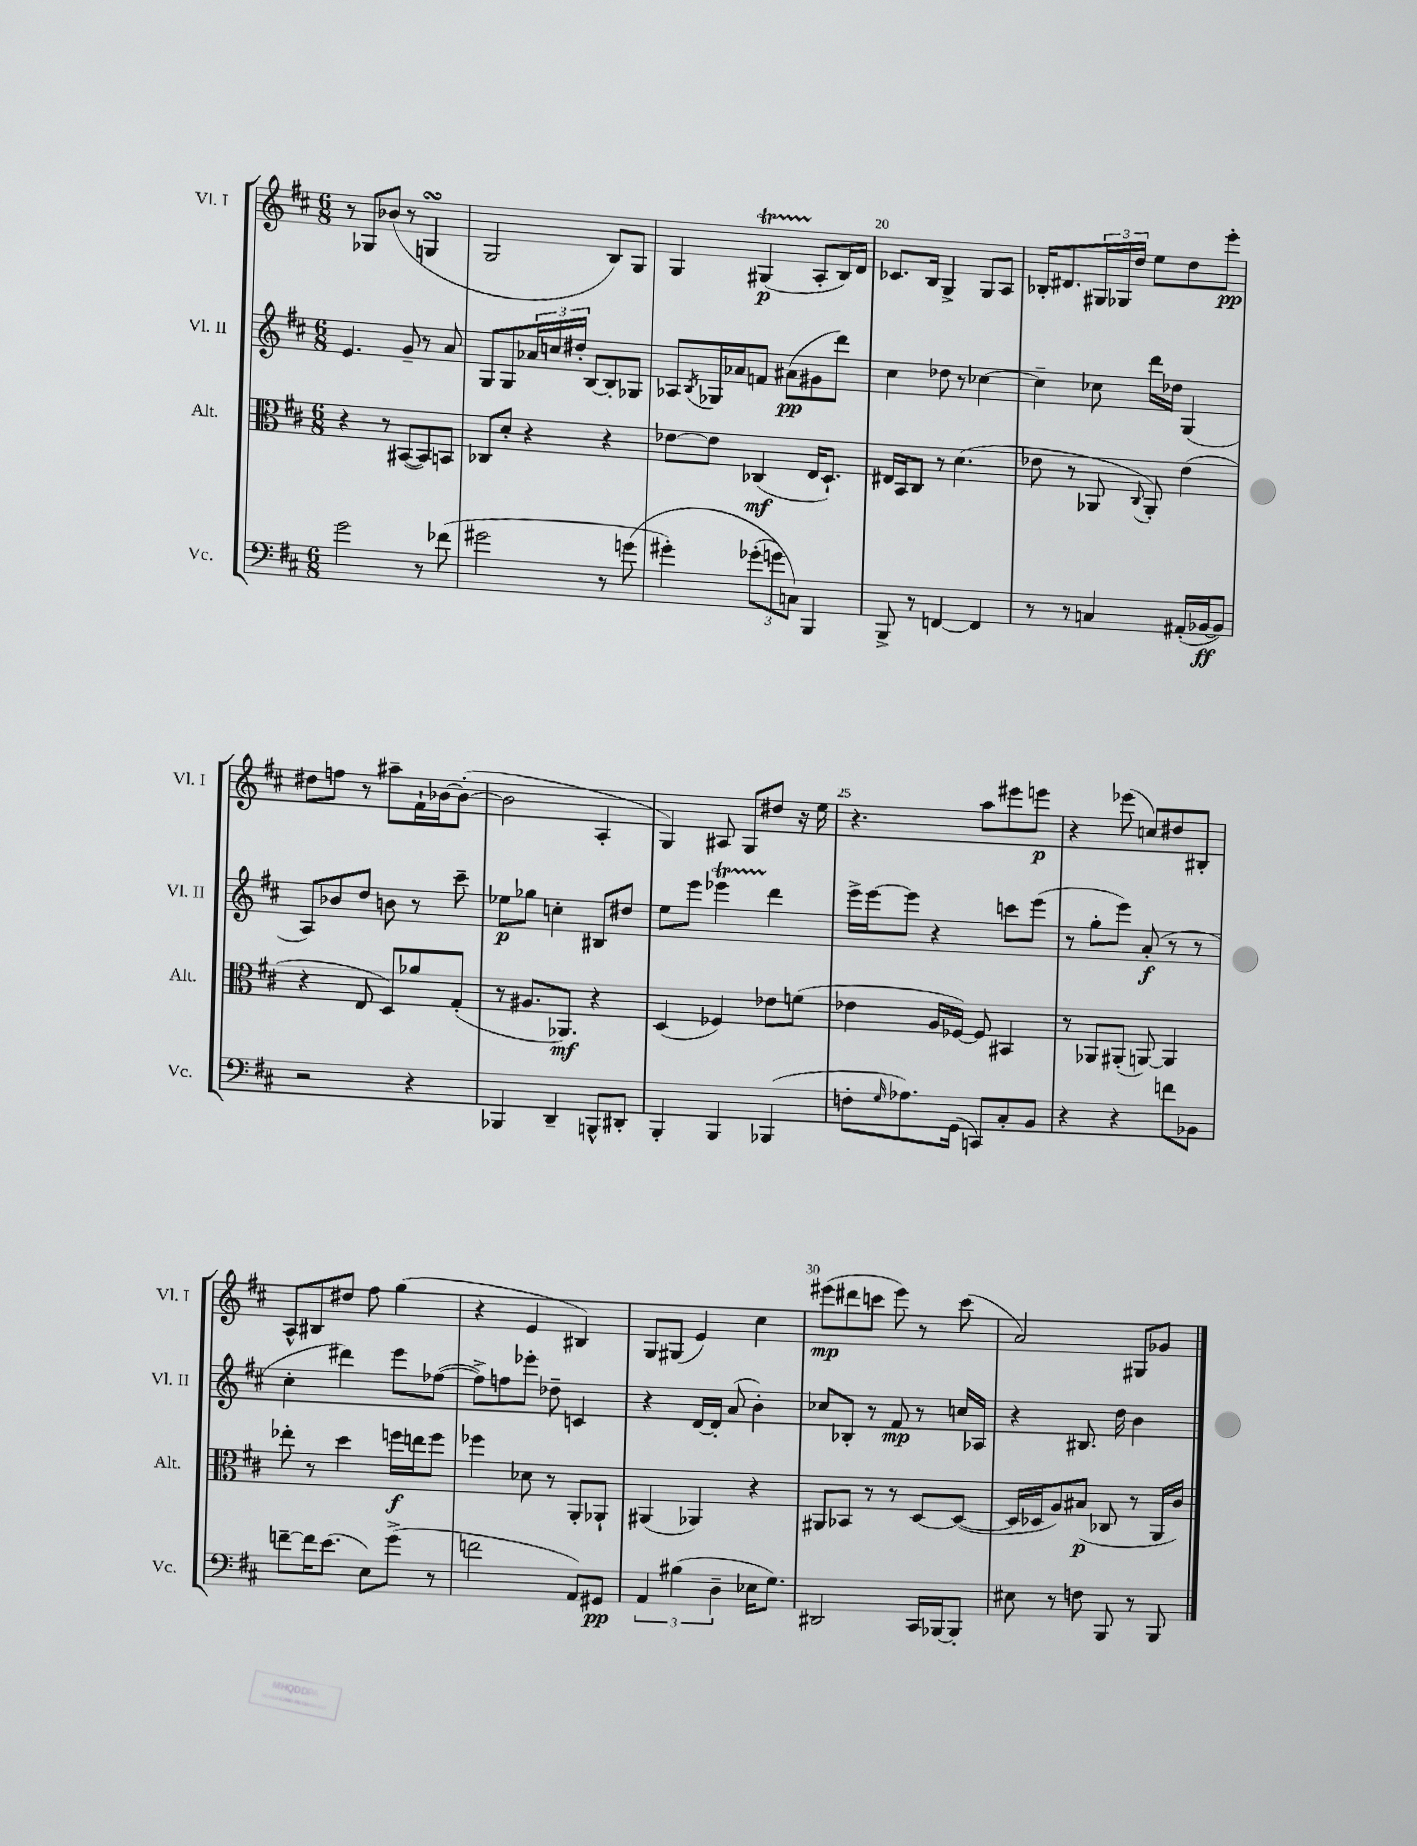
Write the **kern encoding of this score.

**kern	**kern	**kern	**kern
*staff4	*staff3	*staff2	*staff1
*clefF4	*clefC3	*clefG2	*clefG2
*k[f#c#]	*k[f#c#]	*k[f#c#]	*k[f#c#]
*M6/8	*M6/8	*M6/8	*M6/8
2g	4r	4.e	8r
.	.	.	8G-
.	8r	.	(8b-
.	([8BB#	8g~	8r
8r	8BB#])	8r	4G
(8f-	8BB	8a	.
=	=	=	=
2g#	8C-	8G	2G
.	8d'	8G	.
.	4r	24a-	.
.	.	24cc	.
.	.	24dd#'	.
.	.	[8B	.
8r	4r	8B']	8B)
&(8g	.	8G-	8G
=	=	=	=
4g#')	[8e-	8A-	4G
.	.	8qB	.
.	8e-]	16G-	.
.	.	16a-	.
(12g-'	(4C-	8f	(4G#
12g)	.	.	.
.	.	(8a#	.
12C&)	.	.	.
4BBB	16E	8g#	8A'
.	8.D`)	.	.
.	.	8ddd)	16B)
.	.	.	16d
=	=	=	=
8BBB^	16E#	4cc#	8.c-
.	16BB	.	.
8r	8C#	.	.
.	.	.	16B
[4FF	8r	8dd-	4G^
.	(4.d	8r	.
4FF]	.	[4cc-	8G
.	.	.	8A
=	=	=	=
8r	8e-	4cc-~]	16B-'
.	.	.	8.d#
8r	8r	.	.
4C	8AA-	8cc-	24G#
.	.	.	24G-
.	.	.	24dd
.	8qqC#	.	.
.	8AA-')	16ddd	8ee
.	.	16dd-	.
(16AA#'	(4e-	(4G	8dd
[16BB-	.	.	.
8BB-])	.	.	8eee'
=	=	=	=
2r	4r	8A)	8dd#
.	.	8b-	8ff
.	8E	8dd	8r
.	8D)	8b	8aa#~
4r	8a-	8r	16f#`
.	.	.	[16b-
.	(8G'	8ccc#~	(8b-'_
=	=	=	=
4BBB-	8r	8ee-	2b-]
.	8.A#	8gg-	.
4DD~	.	4cc'	.
.	8.AA-)	.	.
8BBB^^	4r	8B#	4A'
8DD#'	.	8dd#	.
=	=	=	=
4BBB'	(4D	8ee	4G)
.	.	8eee	.
4BBB	4F-)	4eee-	8A#
.	.	.	8G
(4BBB-	8e-	4ddd	8dd#
.	(8f	.	16r
.	.	.	16ee
=	=	=	=
8F'	4e-	16eee^	4.r
.	.	[16eee	.
16qqG	.	.	.
8.A-)	.	8eee]	.
.	16A	4r	.
(16GG	[16F-)	.	.
8CC)	8F-]	.	8aa
8C#'	4BB#	8ccc	8eee#
8BB	.	(8eee	8eee
=	=	=	=
4r	8r	8r	4r
.	8AA-	8gg'	.
4r	(8AA#'	8eee)	(8eee-
.	[8AA)	(8a'	8cc)
8f	4AA]	8r	8dd#
8BB-	.	8r	8B#'
=	=	=	=
[8f~	8ee-'	4cc#'	8A^^
16f]	8r	.	8B#
(8.e	.	.	.
.	4dd	4ddd#)	8dd#
8E)	.	.	8ff#
(8g^	16ff	8eee	(4gg
.	16ee	.	.
8r	8ff	([8ff-	.
=	=	=	=
2f	4ff-	8ff-^])	4r
.	.	8ff	.
.	8d-	8eee-'	4e
.	8r	8dd-~	.
8AA)	8AA'	4c	4B#)
8GG#	8AA-`	.	.
=	=	=	=
6AA	(4AA#	4r	8G
.	.	.	(8G#
(6B#	.	.	.
.	4AA-)	[16d	4e)
.	.	16d']	.
6D~	.	.	.
.	.	(8a	.
16E-	4r	4b')	4cc#
8.G)	.	.	.
=	=	=	=
2DD#	8AA#	8cc-	(8eee#
.	8BB-	8B-'	8ddd#
.	8r	8r	8ccc
.	8r	8f#	8eee#)
16CC#	[8D	8r	8r
[16BBB-	.	.	.
8BBB-']	(8D_	16cc	(8ccc
.	.	16A-	.
=	=	=	=
8E#	16D]	4r	2a)
.	16D-	.	.
8r	8A)	.	.
8F	(8B#	8.B#	.
8BBB	8C-	.	.
.	.	16dd	.
8r	8r	4b	8G#
8BBB	16AA	.	8g-
.	16c#)	.	.
==	==	==	==
*-	*-	*-	*-
